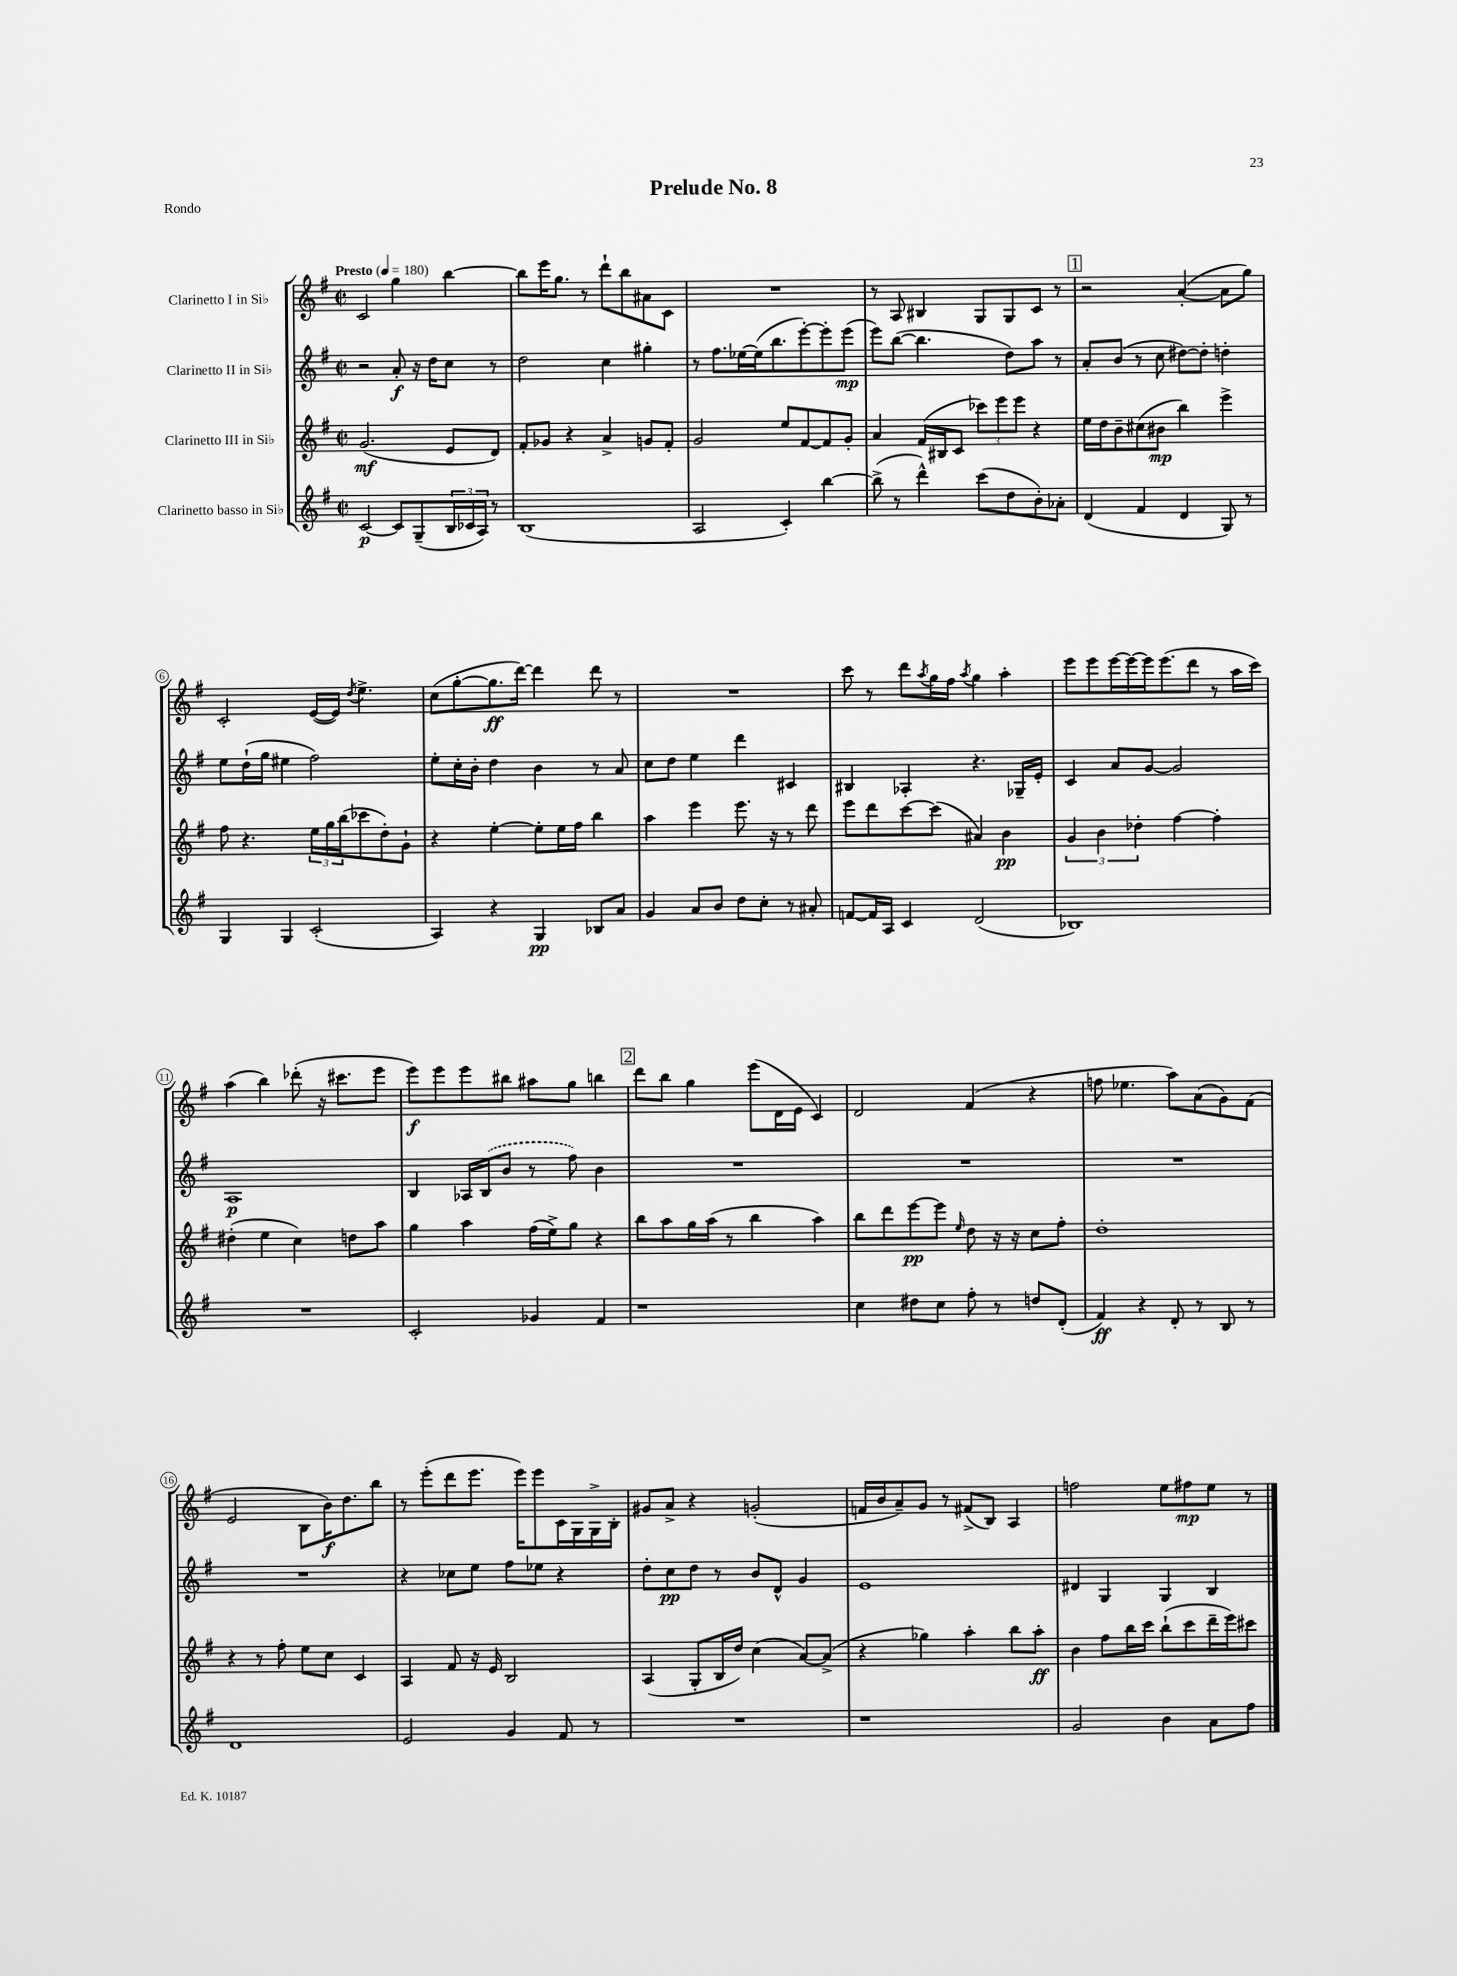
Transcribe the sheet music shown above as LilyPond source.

\header { title = "Prelude No. 8" piece = "Rondo" }
<<
\new StaffGroup <<
\new Staff = "s0" \with { instrumentName = "Clarinetto I in Sib" } {
    \clef treble \key g \major \defaultTimeSignature \time 2/2 \tempo "Presto" 4 = 180
    c'2 g''4 b''4~ |
    b''8 e'''16 g''8. r8 d'''8-! b''8 ais'8 c'8 |
    R1 |
    r8 a8 bis4 g8 g8 c'8 r8 |
    \mark \markup { \box "1" } r2 a'4~-.( a'8 g''8) |
    c'2-. e'16~( e'16) \acciaccatura { d''8 } e''4.-> |
    c''8( g''8~-. g''8.\ff d'''16~) d'''4 d'''8 r8 |
    R1 |
    c'''8 r8 d'''8 \acciaccatura { a''8 } g''16 fis''16 \acciaccatura { a''8 } g''4 a''4-. |
    e'''8 e'''8 e'''16~ e'''16~ e'''16 e'''8.( d'''8 r8 a''16 c'''16) |
    a''4( b''4) des'''8-.( r16 cis'''8. e'''8 |
    e'''8\f) e'''8 e'''8 bis''8 ais''8 g''8 b''4 |
    \mark \markup { \box "2" } d'''8 b''8 g''4 e'''8( d'16 e'16 c'4) |
    d'2 fis'4( r4 |
    f''8 ees''4. a''8) a'8( g'8) fis'8( |
    e'2 b8 b'16\f) d''8. b''8 |
    r8 e'''8-.( d'''8 e'''8. e'''16) e'''8 c'16 g16 g16-> b16-. |
    gis'8 a'8-> r4 g'2-.( |
    f'16 b'16 a'8--) g'8 r8 fis'8->( b8) a4 |
    f''2 e''8 fis''8\mp e''8 r8 \bar "|." |
}
\new Staff = "s1" \with { instrumentName = "Clarinetto II in Sib" } {
    \clef treble \key g \major \defaultTimeSignature \time 2/2
    r2 a'8-.\f r16 d''16 c''8 r8 |
    d''2 c''4 gis''4-. |
    r8 fis''8. ees''16~ ees''16( b''8. e'''8~-.) e'''8-. e'''8\mp( |
    e'''8) b''8~( b''4. d''8) a''8 r8 |
    \mark \markup { \box "1" } a'8-. b'8( r8 c''8 dis''8~) dis''8-. d''4-. |
    e''8 d''16-!( g''16 eis''4 fis''2) |
    e''8-. c''16-. b'16-. d''4 b'4 r8 a'8 |
    c''8 d''8 e''4 d'''4 cis'4 |
    bis4 aes4-. r4. ges16-- e'16-. |
    c'4 a'8 g'8~ g'2 |
    a1\p |
    b4 aes16 \once \slurDashed b16( b'8 r8 fis''8) b'4 |
    \mark \markup { \box "2" } R1 |
    R1 |
    R1 |
    R1 |
    r4 ces''8 e''8 fis''8 ees''8 r4 |
    d''8-. c''8\pp d''8 r8 b'8 d'8-^ g'4 |
    e'1 |
    dis'4 g4 g4 b4 \bar "|." |
}
\new Staff = "s2" \with { instrumentName = "Clarinetto III in Sib" } {
    \clef treble \key g \major \defaultTimeSignature \time 2/2
    g'2.\mf( e'8 d'8) |
    fis'8-. ges'8 r4 a'4-> g'8 fis'8-. |
    g'2 e''8 fis'8~ fis'8 g'8-. |
    a'4 fis'16( bis16 c'8 \tuplet 3/2 { ces'''8) e'''8 e'''8 } r4 |
    \mark \markup { \box "1" } e''16 d''16 b'8-- cis''8( bis'8\mp b''4) e'''4-> |
    fis''8 r4. \tuplet 3/2 { e''16 g''16 b''16( } ces'''8 d''8-.) g'8-! |
    r4 e''4~-. e''8-. e''16 fis''16 b''4 |
    a''4 e'''4 e'''8. r16 r8 d'''8 |
    e'''8 d'''8 c'''8~ c'''8( ais'4) b'4\pp |
    \tuplet 3/2 { g'4 b'4 des''4-. } fis''4~ fis''4-. |
    dis''4-.( e''4 c''4) d''8 a''8 |
    g''4 a''4 fis''16( e''16->) g''8 r4 |
    \mark \markup { \box "2" } b''8 a''8 g''16 a''16( r8 b''4 a''4) |
    b''8 d'''8 e'''8~\pp e'''8 \grace { e''16 } d''8 r16 r16 c''8 fis''8-. |
    d''1-. |
    r4 r8 fis''8-. e''8 c''8 c'4 |
    a4 fis'8 r16 e'16 b2 |
    a4( g8-. b16 d''16) c''4( a'8~) a'8->( |
    r4 ges''4) a''4-. b''8 a''8-.\ff |
    b'4 fis''8 b''16 c'''16 b''8-!( c'''8 d'''16-- e'''16) cis'''8 \bar "|." |
}
\new Staff = "s3" \with { instrumentName = "Clarinetto basso in Sib" } {
    \clef treble \key g \major \defaultTimeSignature \time 2/2
    c'2~\p c'8 g8--( \tuplet 3/2 { b16 ces'16 a16) } r8 |
    b1( |
    a2 c'4-.) b''4~ |
    b''8->( r8 d'''4-^) c'''8( d''8 b'8-.) aes'8-. |
    \mark \markup { \box "1" } d'4( fis'4 d'4 g8) r8 |
    g4 g4 c'2-.( |
    a4) r4 g4\pp bes8 a'8 |
    g'4 a'8 b'8 d''8 c''8-. r8 ais'8-. |
    f'8~ f'16 a16 c'4 d'2( |
    bes1) |
    R1 |
    c'2-. ges'4 fis'4 |
    \mark \markup { \box "2" } r1 |
    c''4 dis''8 c''8 fis''8-. r8 d''8 d'8-.( |
    fis'4\ff) r4 d'8-. r8 b8 r8 |
    d'1 |
    e'2 g'4 fis'8 r8 |
    R1 |
    r1 |
    g'2 b'4 a'8 fis''8 \bar "|." |
}
>>
>>
\layout { \context { \Score \override BarNumber.stencil = #(make-stencil-circler 0.1 0.3 ly:text-interface::print) } }
